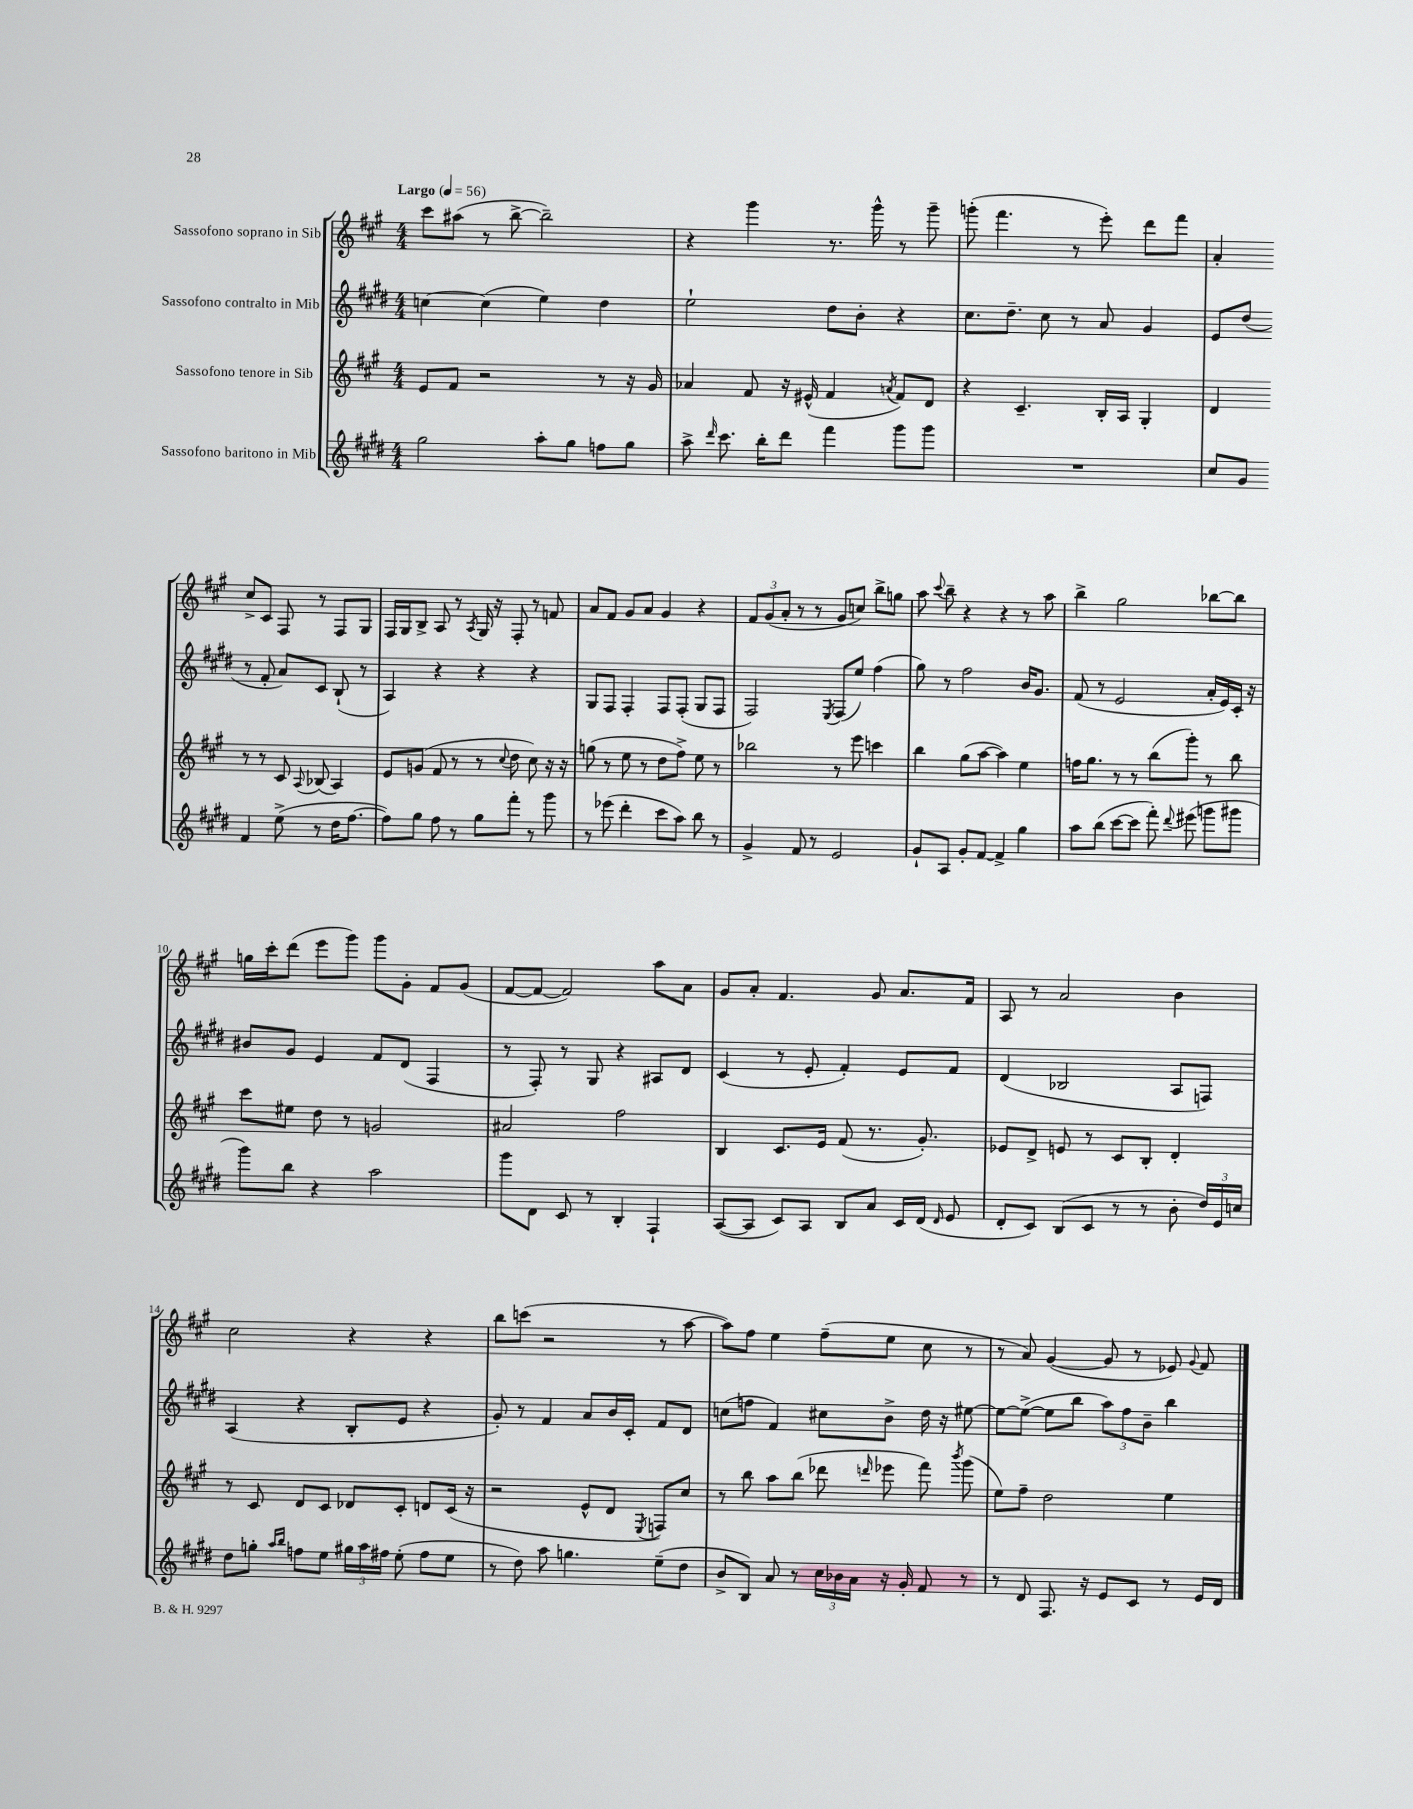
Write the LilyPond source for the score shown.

<<
\new StaffGroup <<
\new Staff = "s0" \with { instrumentName = "Sassofono soprano in Sib" } {
    \clef treble \key a \major \numericTimeSignature \time 4/4 \tempo "Largo" 4 = 56
    \autoBeamOff cis'''8[ ais''8]( r8 b''8~-> b''2--) |
    r4 gis'''4 r8. gis'''16-^ r8 gis'''8-- |
    g'''8-.( fis'''4. r8 e'''8-.) d'''8[ fis'''8] |
    a'4-. cis''8[-> cis'8] fis8 r8 fis8[ gis8] |
    fis16[ gis16 b8]-> a8 r8 \acciaccatura { a8 } gis16 r16 fis8-. r8 f'8 |
    a'8[ fis'8] gis'8[ a'8] gis'4 r4 |
    \tuplet 3/2 { fis'8[ gis'8( a'8]-. } r8 r8 gis'8[ c''8]) b''8[-> g''8] |
    a''8 \appoggiatura { cis'''8 } b''8-- r4 r4 r8 a''8 |
    b''4-> gis''2 bes''8[~ bes''8] |
    g''16[ cis'''16-. d'''8]( e'''8[ gis'''8]) gis'''8[ gis'8]-. fis'8[ gis'8]( |
    fis'8[~ fis'8]~ fis'2) a''8[ a'8] |
    gis'8[ a'8]-. fis'4. gis'8 a'8.[ fis'16] |
    a8 r8 a'2 b'4 |
    cis''2 r4 r4 |
    b''8[ c'''8]( r2 r8 a''8~ |
    a''8[) fis''8] e''4 fis''8[--( e''8] cis''8 r8 |
    r8 a'8) gis'4~( gis'8 r8 ees'8) \appoggiatura { gis'8 } fis'8 \bar "|." |
}
\new Staff = "s1" \with { instrumentName = "Sassofono contralto in Mib" } {
    \clef treble \key e \major \numericTimeSignature \time 4/4
    \autoBeamOff c''4~ c''4( e''4) dis''4 |
    e''2-! dis''8[ b'8]-. r4 |
    cis''8.[ dis''8.]-- cis''8 r8 a'8 gis'4 |
    e'8[ dis''8]( r8 fis'8-. a'8[) cis'8] b8-!( r8 |
    a4) r4 r4 r4 |
    gis8[ fis8] fis4-. fis8[ fis8]-.( gis8[ fis8] |
    fis2) \acciaccatura { e8 } fis8[( e''8]) fis''4( |
    gis''8) r8 fis''2 b'16[ gis'8.] |
    fis'8( r8 e'2 a'16[-. e'16) cis'16]-. r16 |
    bis'8[ gis'8] e'4 fis'8[ dis'8]( fis4 |
    r8 fis8-.) r8 gis8 r4 ais8[ dis'8] |
    cis'4( r8 e'8-. fis'4-.) e'8[ fis'8] |
    dis'4( bes2 a8[ f8]) |
    a4( r4 b8[-. e'8] r4 |
    gis'8-.) r8 fis'4 a'8[ b'16 cis'16]-. fis'8[ dis'8] |
    c''8[( f''8] fis'4) cis''8[ b'8]-> dis''16 r16 eis''8~ |
    eis''8[~ eis''8]~->( eis''8[ b''8] \tuplet 3/2 { a''8[) fis''8 b'8]-- } b''4 \bar "|." |
}
\new Staff = "s2" \with { instrumentName = "Sassofono tenore in Sib" } {
    \clef treble \key a \major \numericTimeSignature \time 4/4
    \autoBeamOff e'8[ fis'8] r2 r8 r16 gis'16 |
    aes'4 fis'8 r16 eis'16-^( fis'4 \acciaccatura { a'8 } fis'8[) d'8] |
    r4 cis'4.-- b16[-. a16] gis4-. |
    d'4 r8 r8 cis'8 \appoggiatura { a8 } bes8( a4) |
    e'8[ g'8]( fis'8 r8 r8 \appoggiatura { cis''8 } d''8 cis''8) r16 r16 |
    g''8( r8 e''8 r8 d''8[ fis''8]->) e''8 r8 |
    bes''2 r8 e'''8 c'''4 |
    b''4 gis''8[( a''8]~ a''4) e''4 |
    f''16[ gis''8.] r8 r8 b''8[( gis'''8]-.) r8 b''8 |
    cis'''8[ eis''8] d''8 r8 g'2 |
    ais'2 fis''2 |
    b4 cis'8.[ e'16] fis'8( r8. gis'8.-.) |
    ees'8[ d'8]-> e'8 r8 cis'8[ b8]-. d'4-. |
    r8 cis'8 d'8[ cis'8] des'8[ cis'8]-. d'8[ cis'16]( r16 |
    r2 e'8[-^ d'8] \acciaccatura { e8 } f8[) cis''8] |
    r8 b''8 a''8[ b''8]( des'''8 \grace { d'''16 } ees'''8 fis'''8) \acciaccatura { b'''8 } gis'''8( |
    e''8[) fis''8]-- d''2 e''4 \bar "|." |
}
\new Staff = "s3" \with { instrumentName = "Sassofono baritono in Mib" } {
    \clef treble \key e \major \numericTimeSignature \time 4/4
    \autoBeamOff gis''2 a''8[-. gis''8] f''8[ gis''8] |
    a''8-> \grace { dis'''16 } cis'''8. b''16[-. dis'''8] fis'''4 gis'''8[ gis'''8] |
    R1 |
    cis''8[ gis'8] fis'4 e''8->( r8 dis''16[ fis''8.]~ |
    fis''8[) gis''8] fis''8 r8 gis''8[ fis'''8]-. r8 gis'''8 |
    r8 ees'''8( dis'''4-. cis'''8[ a''8]) b''8 r8 |
    gis'4-> fis'8 r8 e'2 |
    gis'8[-! a8] gis'8[-. fis'8]~ fis'4-> gis''4 |
    a''8[ b''8]( cis'''8[~ cis'''8] fis'''8-.) \appoggiatura { dis'''8 } eis'''8( g'''8[ gis'''8] |
    gis'''8[) b''8] r4 a''2 |
    gis'''8[ dis'8] cis'8 r8 b4-. fis4-! |
    a8[~( a8] cis'8[) a8] b8[ a'8] cis'16[ dis'16]( \grace { dis'16 } e'8 |
    dis'8[-. cis'8]) b8[( cis'8] r8 r8 b'8-. \tuplet 3/2 { dis''16[) e'16 c''16] } |
    dis''8[ g''8]-. \grace { a''16[ b''16] } f''8[ e''8] \tuplet 3/2 { gis''16[ a''16 fis''16] } e''8-.( fis''8[ e''8] |
    r8 dis''8) a''8 g''4. e''8[--( dis''8] |
    b'8[-> b8]) a'8 r8 \tuplet 3/2 { cis''16[ bes'16 a'16] } r16 gis'16-. fis'8 r8 |
    r8 dis'8 fis8. r16 e'8[ cis'8] r8 e'16[ dis'16] \bar "|." |
}
>>
>>
